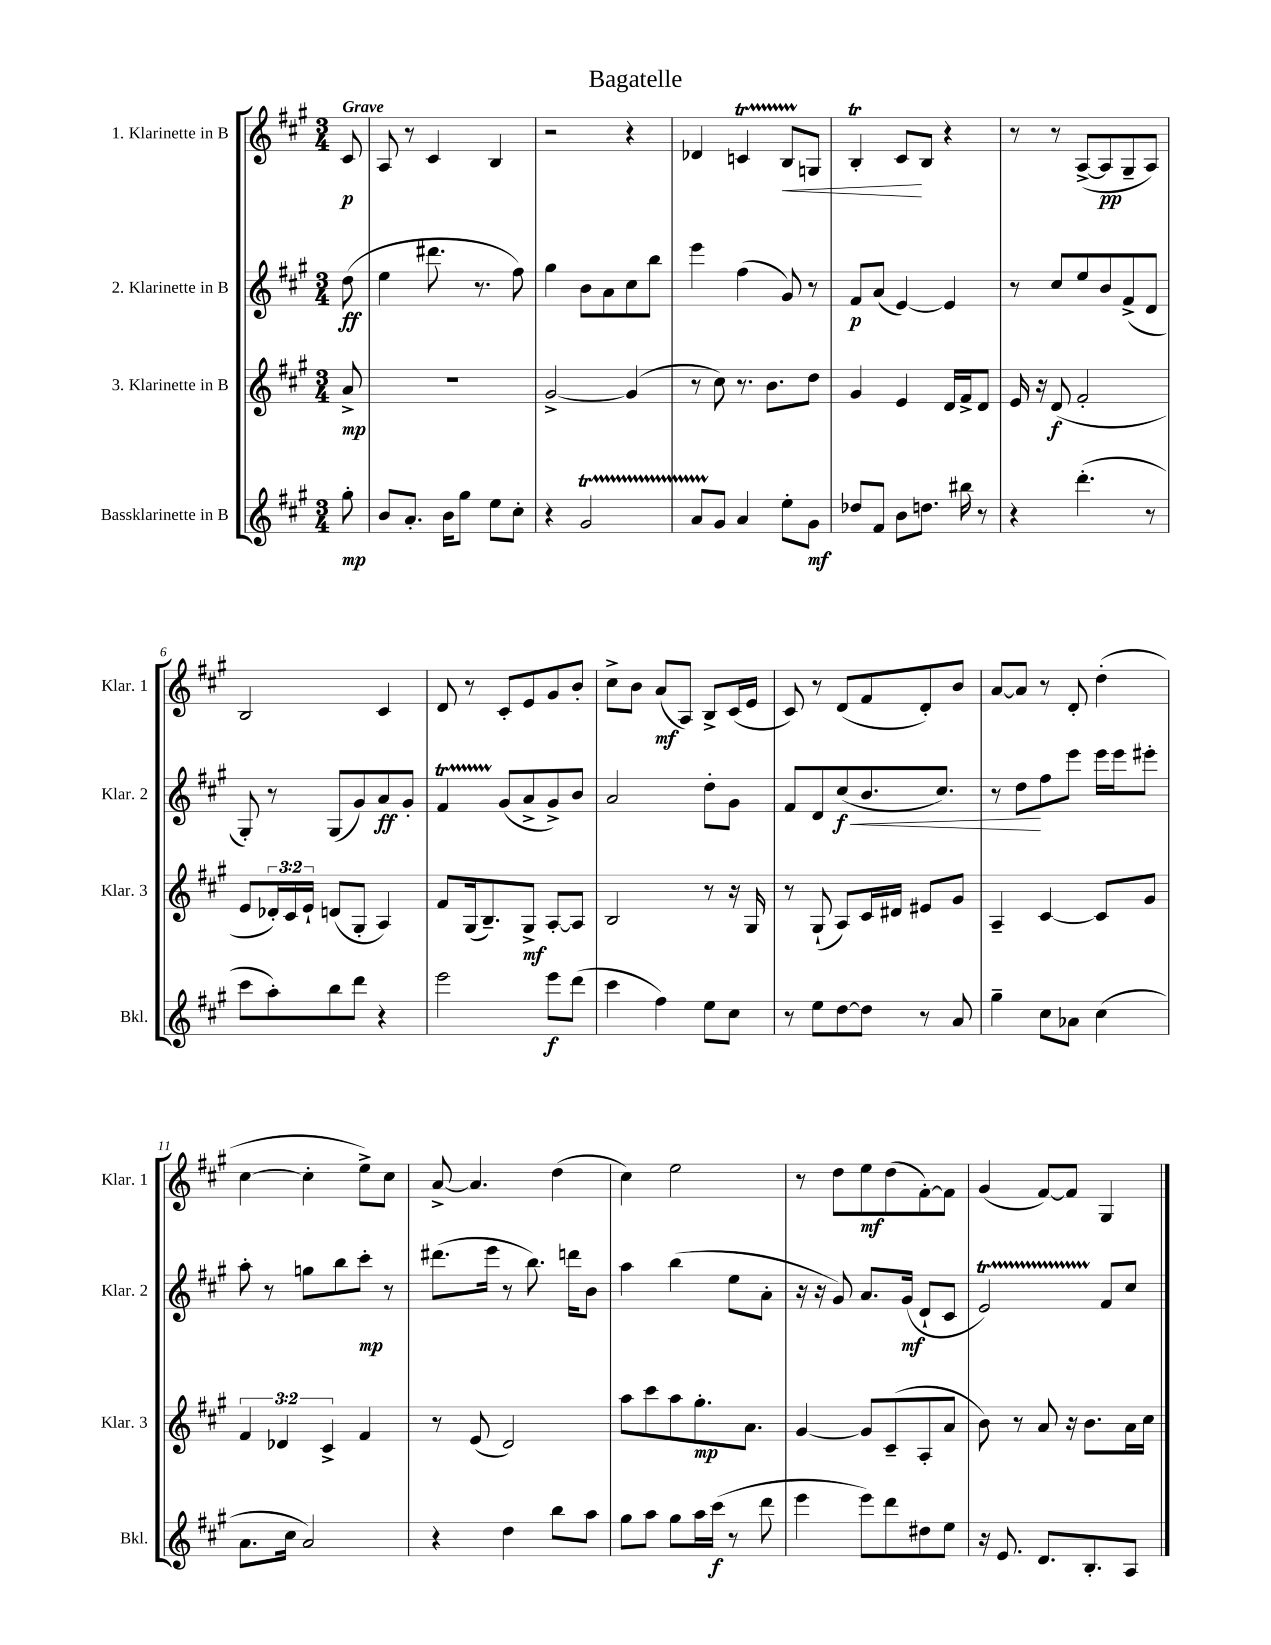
\header { title = "Bagatelle" }
<<
\new StaffGroup <<
\new Staff = "s0" \with { instrumentName = "1. Klarinette in B" shortInstrumentName = "Klar. 1" } {
    \clef treble \key a \major \numericTimeSignature \time 3/4 \partial 8 \tempo "Grave"
    cis'8\p |
    a8 r8 cis'4 b4 |
    r2 r4 |
    des'4 c'4\startTrillSpan b8\< g8\stopTrillSpan |
    b4-.\trill cis'8\! b8 r4 |
    r8 r8 a8~->( a8\pp gis8-- a8) |
    b2 cis'4 |
    d'8 r8 cis'8-. e'8 gis'8 b'8-. |
    cis''8-> b'8 a'8\mf( a8) b8-> cis'16( e'16 |
    cis'8) r8 d'8( fis'8 d'8-.) b'8 |
    a'8~ a'8 r8 d'8-. d''4-.( |
    cis''4~ cis''4-. e''8->) cis''8 |
    a'8~-> a'4. d''4( |
    cis''4) e''2 |
    r8 d''8 e''8\mf d''8( fis'8~-.) fis'8 |
    gis'4( fis'8~) fis'8 gis4 \bar "|." |
}
\new Staff = "s1" \with { instrumentName = "2. Klarinette in B" shortInstrumentName = "Klar. 2" } {
    \clef treble \key a \major \numericTimeSignature \time 3/4 \partial 8
    d''8\ff( |
    e''4 dis'''8. r8. fis''8) |
    gis''4 b'8 a'8 cis''8 b''8 |
    e'''4 fis''4( gis'8) r8 |
    fis'8\p a'8( e'4~) e'4 |
    r8 cis''8 e''8 b'8 fis'8->( d'8 |
    gis8-.) r8 gis8( gis'8) a'8\ff gis'8-. |
    fis'4\startTrillSpan gis'8\stopTrillSpan( a'8-> gis'8->) b'8 |
    a'2 d''8-. gis'8 |
    fis'8 d'8 cis''8\f\<( b'8. cis''8.) |
    r8 d''8\! fis''8 e'''8 e'''16 e'''16 eis'''8-. |
    a''8-. r8 g''8 b''8 cis'''8-.\mp r8 |
    dis'''8.( e'''16 r8 b''8.) d'''16 b'8 |
    a''4 b''4( e''8 a'8-. |
    r16 r16 gis'8) a'8. gis'16\mf( d'8-! cis'8 |
    e'2\startTrillSpan) fis'8\stopTrillSpan cis''8 \bar "|." |
}
\new Staff = "s2" \with { instrumentName = "3. Klarinette in B" shortInstrumentName = "Klar. 3" } {
    \clef treble \key a \major \numericTimeSignature \time 3/4 \override Staff.TupletNumber.text = #tuplet-number::calc-fraction-text \partial 8
    a'8->\mp |
    R2. |
    gis'2~-> gis'4( |
    r8 cis''8) r8. b'8. d''8 |
    gis'4 e'4 d'16 fis'16-> d'8 |
    e'16 r16 d'8\f( fis'2-. |
    e'8 \tuplet 3/2 { des'16-.) cis'16 e'16-! } d'8( gis8-. a4) |
    fis'8 gis16( b8.--) gis8->\mf a8~-. a8 |
    b2 r8 r16 gis16 |
    r8 gis8-!( a8) cis'16 dis'16 eis'8 gis'8 |
    a4-- cis'4~ cis'8 gis'8 |
    \tuplet 3/2 { fis'4 des'4 cis'4-> } fis'4 |
    r8 e'8( d'2) |
    a''8 cis'''8 a''8 gis''8.-.\mp a'8. |
    gis'4~ gis'8 cis'8--( a8-. a'8 |
    b'8) r8 a'8 r16 b'8. a'16 cis''16 \bar "|." |
}
\new Staff = "s3" \with { instrumentName = "Bassklarinette in B" shortInstrumentName = "Bkl." } {
    \clef treble \key a \major \numericTimeSignature \time 3/4 \partial 8
    gis''8-.\mp |
    b'8 a'8.-. b'16 gis''8 e''8 cis''8-. |
    r4 gis'2\startTrillSpan |
    a'8 gis'8\stopTrillSpan a'4 e''8-. gis'8\mf |
    des''8 fis'8 b'8 d''8. bis''16 r8 |
    r4 d'''4.-.( r8 |
    cis'''8 a''8-.) b''8 d'''8 r4 |
    e'''2 e'''8\f d'''8( |
    cis'''4 fis''4) e''8 cis''8 |
    r8 e''8 d''8~ d''8 r8 a'8 |
    gis''4-- cis''8 aes'8 cis''4( |
    a'8. cis''16 a'2) |
    r4 d''4 b''8 a''8 |
    gis''8 a''8 gis''8 a''16 cis'''16\f( r8 d'''8 |
    e'''4 e'''8) d'''8 dis''8 e''8 |
    r16 e'8. d'8. b8.-. a8 \bar "|." |
}
>>
>>
